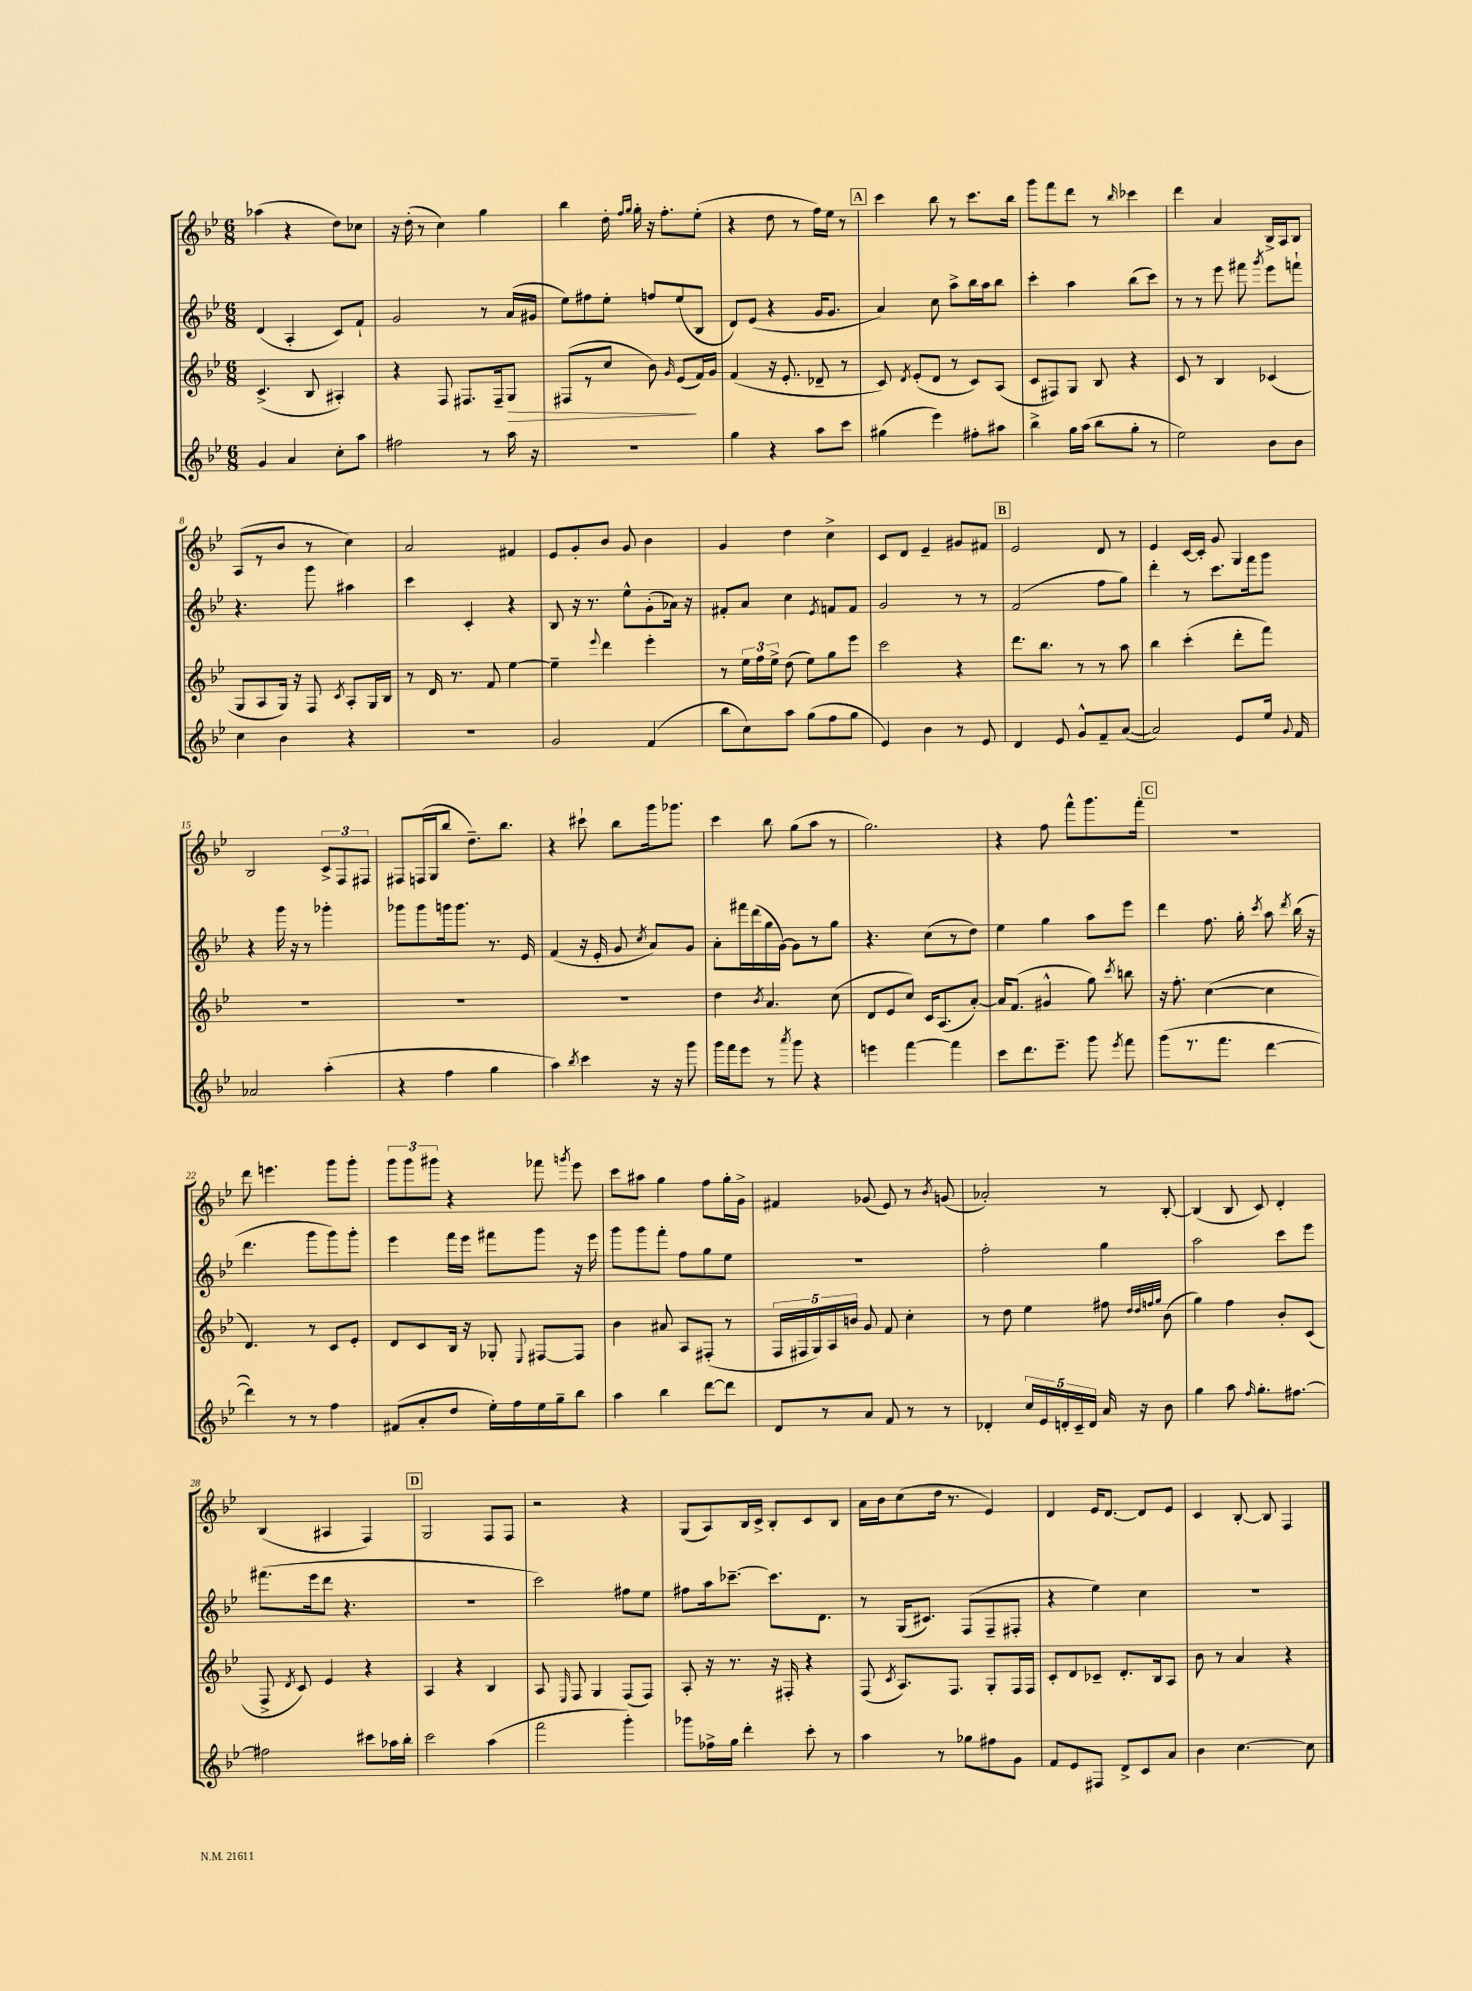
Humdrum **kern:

**kern	**kern	**kern	**kern
*staff4	*staff3	*staff2	*staff1
*clefG2	*clefG2	*clefG2	*clefG2
*k[b-e-]	*k[b-e-]	*k[b-e-]	*k[b-e-]
*M6/8	*M6/8	*M6/8	*M6/8
4g	(4.c^	(4d	(4aa-
4a	.	4A'	4r
.	8B-	.	.
8cc'	4A#')	8c)	8dd)
8aa	.	8f`	8cc-
=	=	=	=
2ff#	4r	2g	16r
.	.	.	(16dd'
.	.	.	8r
.	8F	.	4cc)
.	8.F#	.	.
8r	.	8r	4gg
.	16F#~	.	.
16aa	8G	(16a	.
16r	.	16g#	.
=	=	=	=
2.r	(8F#	8ee-)	4bb-
.	8r	8ff#	.
.	8cc	8ee-'	16dd'
.	.	.	16qqff
.	.	.	16qqgg
.	.	.	16gg'
.	8b-)	8ff	16r
.	.	.	8.ff'
.	16qqg	.	.
.	(8e-	(8ee-	.
.	16f)	8B-	(8ee-'
.	16g	.	.
=	=	=	=
4gg	(4f	8d)	4r
.	.	(8e-	.
4r	16r	4r	8dd
.	8.e-'	.	.
.	.	.	8r
8aa	8d-~	16g	16ff)
.	.	8.g	16ee-
8ccc	8r	.	8r
=	=	=	=
(4gg#	8c)	4a)	4ccc
.	8qd	.	.
.	(8e-'	.	.
4eee-)	8d	8cc	8bb-
.	8r	8aa^	8r
8ff#'	8c)	16bb-	8.ccc
.	.	16aa	.
8aa#	(8A	8bb-	.
.	.	.	16bb-
=	=	=	=
4bb-^	8c	4ccc'	8ggg
.	8F#)	.	8fff
16gg	8G	4aa	8ddd
(16aa	.	.	.
8bb-	8B-	.	8r
.	.	.	16qqbb-
8gg'	4r	(8bb-	4ccc-
8r	.	8ccc)	.
=	=	=	=
2ee-)	8c	8r	4ddd
.	8r	8r	.
.	4B-	8eee-	4a
.	.	8fff#	.
.	.	8qggg	.
8b-	(4c-	8eee-	16B-^
.	.	.	16A
8b-	.	8fff`	8B-
=	=	=	=
4cc	8G	4.r	(8A
.	8A	.	8r
4b-	16G)	.	8b-
.	16r	.	.
.	8F	8ggg	8r
.	8qc	.	.
4r	8A'	4aa#	4cc)
.	16G	.	.
.	16B-	.	.
=	=	=	=
2.r	8r	4ccc	2a
.	16d	.	.
.	8.r	.	.
.	.	4c'	.
.	8f	.	.
.	[4ee-	4r	4f#
=	=	=	=
2g	4ee-~]	8B-	8e-
.	.	16r	8g'
.	.	8.r	.
.	8qqeee-	.	.
.	4ddd	.	8b-
.	.	8ee-^^	8g
(4f	4eee-'	(8g'	4b-
.	.	16a-)	.
.	.	16r	.
=	=	=	=
8bb-	8r	8f#'	4g
8cc)	24ee-	8a	.
.	24ff	.	.
.	24ee-^	.	.
8aa	(8dd	4cc	4dd
(8gg	8ee-)	.	.
.	.	8qe-	.
8ff	8gg	8f	4cc^
8gg	8eee-	8f	.
=	=	=	=
4e-)	2ccc	2g	8c
.	.	.	8d
4b-	.	.	4e-~
8r	4r	8r	8g#
8e-	.	8r	8f#
=	=	=	=
4d	8.ddd	(2f	2e-
.	8.bb-	.	.
8e-	.	.	.
8g^^	8r	.	.
8f~	8r	8ff	8d
([8a	8aa	8gg)	8r
=	=	=	=
2a])	4bb-	4ddd'	4e-
.	(4ccc'	8r	[16c
.	.	.	16c']
.	.	8.ccc	8g
8e-	8ddd'	.	4G
.	.	16fff	.
16ee-	8fff)	8ggg	.
8qqg	.	.	.
16f	.	.	.
=	=	=	=
2a-	2.r	4r	2B-
.	.	16ggg	.
.	.	16r	.
.	.	8r	.
(4aa'	.	4ggg-'	12c^
.	.	.	12F
.	.	.	12F#
=	=	=	=
4r	2.r	8ggg-	8F#
.	.	8ggg-	(16F
.	.	.	16G
4ff	.	16ggg	8bb-
.	.	8.ggg	.
.	.	.	8.dd~)
4gg	.	8.r	.
.	.	.	8.bb-
.	.	16e-	.
=	=	=	=
4aa)	2.r	(4f	4r
8qbb-	.	.	.
4ccc	.	16r	8ccc#`
.	.	16e-'	.
.	.	8g	8bb-
.	.	8qcc	.
16r	.	8a)	16ggg
16r	.	.	8.ggg-
8ggg	.	8g	.
=	=	=	=
16ggg	4dd	8a'	4ccc
16fff	.	.	.
8eee-	.	16fff#	.
.	.	(16ddd	.
.	8qb-	.	.
8r	4.a	16gg	8bb-
.	.	[16g)	.
8qaaa	.	.	.
8ggg	.	8g]	(8gg
4r	.	8r	8aa
.	(8cc	8gg	8r
=	=	=	=
4eee	8d	4.r	2.gg)
.	8e-	.	.
[4fff	8cc)	.	.
.	16c	(8cc	.
.	(8.A	.	.
4fff]	.	8r	.
.	[8a')	8dd)	.
=	=	=	=
8ccc	16a]	4ee-	4r
.	(8.f	.	.
8.ddd	.	.	.
.	4g#^^	4gg	8ff
8.eee-~	.	.	.
.	.	.	8fff^^
8ggg	8gg)	8aa	8.ggg
8qeee-	8qccc	.	.
8fff	8bb	8eee-	.
.	.	.	16fff'
=	=	=	=
(8ggg	16r	4ddd	2.r
.	8.ff'	.	.
8.r	.	.	.
.	([4cc	8.ff	.
8.fff	.	.	.
.	.	16gg'	.
.	.	8qccc	.
[4ddd	4cc]	8aa	.
.	.	8qddd	.
.	.	(16bb-	.
.	.	16r	.
=	=	=	=
4ddd])	4.d)	4.ddd	8ddd
.	.	.	4.eee
8r	.	.	.
8r	8r	8ggg	.
4ff	8c	8ggg)	8ggg
.	8e-'	8ggg'	8ggg'
=	=	=	=
(8f#	8d	4eee-	12ggg
.	.	.	12ggg
8a'	8c	.	.
.	.	.	12ggg#
8dd	16B-	16fff	4r
.	16r	16eee-	.
16ee-')	8G-'	8fff#	.
16ff	.	.	.
.	8qqE-	.	.
16ee-	[8F#	8ggg	8fff-
16gg~	.	.	.
.	.	.	8qggg
8bb-	8F#]	16r	8eee-
.	.	16eee-	.
=	=	=	=
4aa	4b-	8ggg	8ccc
.	.	8ggg	8aa#
4bb-	8a#	8fff'	4gg
.	8A	8ff	.
[8ddd	(8F#'	8gg	8ff
8ddd]	8r	8ee-	16gg'
.	.	.	16g^
=	=	=	=
8d	20F	2.r	4f#
.	20F#	.	.
.	20G)	.	.
8r	.	.	.
.	20A	.	.
.	20b	.	.
8a	8g	.	(8g-
8f	8f	.	8e-)
8r	4cc'	.	8r
.	.	.	8qb-
8r	.	.	(8g
=	=	=	=
4d-'	8r	2ff'	2a-')
.	8dd	.	.
20cc	4ee-	.	.
20e-	.	.	.
20d'	.	.	.
20c~	.	.	.
20d	.	.	.
16a	8ff#	4gg	8r
16r	.	.	.
.	32qqdd	.	.
.	32qqdd	.	.
.	32qqff	.	.
.	32qqgg	.	.
8b-	(8b-	.	[8B-'
=	=	=	=
4gg	4gg)	2aa	(4B-]
8aa	4ff	.	8B-
16qqff	.	.	.
8.gg'	.	.	8c)
.	8b-'	8ccc	4d'
[8.ff#	.	.	.
.	(8c	8eee-	.
=	=	=	=
2ff#]	8F^	(8.fff#	(4B-
.	8qd	.	.
.	8c)	.	.
.	.	16eee-	.
.	4e-	8ddd	4A#
.	.	4.r	.
8ccc#	4r	.	4F)
16aa-	.	.	.
16bb-'	.	.	.
=	=	=	=
2ccc	4A	2.r	2G
.	4r	.	.
(4aa	4B-	.	8F
.	.	.	8F
=	=	=	=
2fff	8A	2ccc)	2r
.	16qqE-	.	.
.	8F	.	.
.	4G	.	.
4ggg')	(8F	8ff#	4r
.	8F)	8ee-	.
=	=	=	=
8ggg-	8A'	8ff#	(8G
16ff-^	16r	16aa	8A)
16gg	8.r	[8.ccc-~	.
4ddd'	.	.	16B-
.	.	.	16c^
.	16r	8.ccc-]	8B-'
.	16F#'	.	.
8ccc'	4r	.	8c
.	.	8.d	.
8r	.	.	8B-
=	=	=	=
4aa	(8F	8r	16a
.	.	.	16b-
.	8qc	.	.
.	8.A)	(16G	(8cc
.	.	8.c#)	.
8r	.	.	16dd
.	8.F	.	8.r
8gg-	.	(8F	.
8ff#	8G'	8F~	4e-)
8g	16F	8F#'	.
.	16F	.	.
=	=	=	=
8f	8c'	4r	4d
8e-	8d	.	.
8F#	8c-~	4ee-)	16e-
.	.	.	[8.d
8d^	8.d'	.	.
8c	.	4cc	8d]
.	16B-	.	.
8a	8A	.	8e-
=	=	=	=
4b-	8b-	2.r	4c
.	8r	.	.
[4.cc	4a	.	[8B-'
.	.	.	8B-]
.	4r	.	4F
8cc]	.	.	.
==	==	==	==
*-	*-	*-	*-
